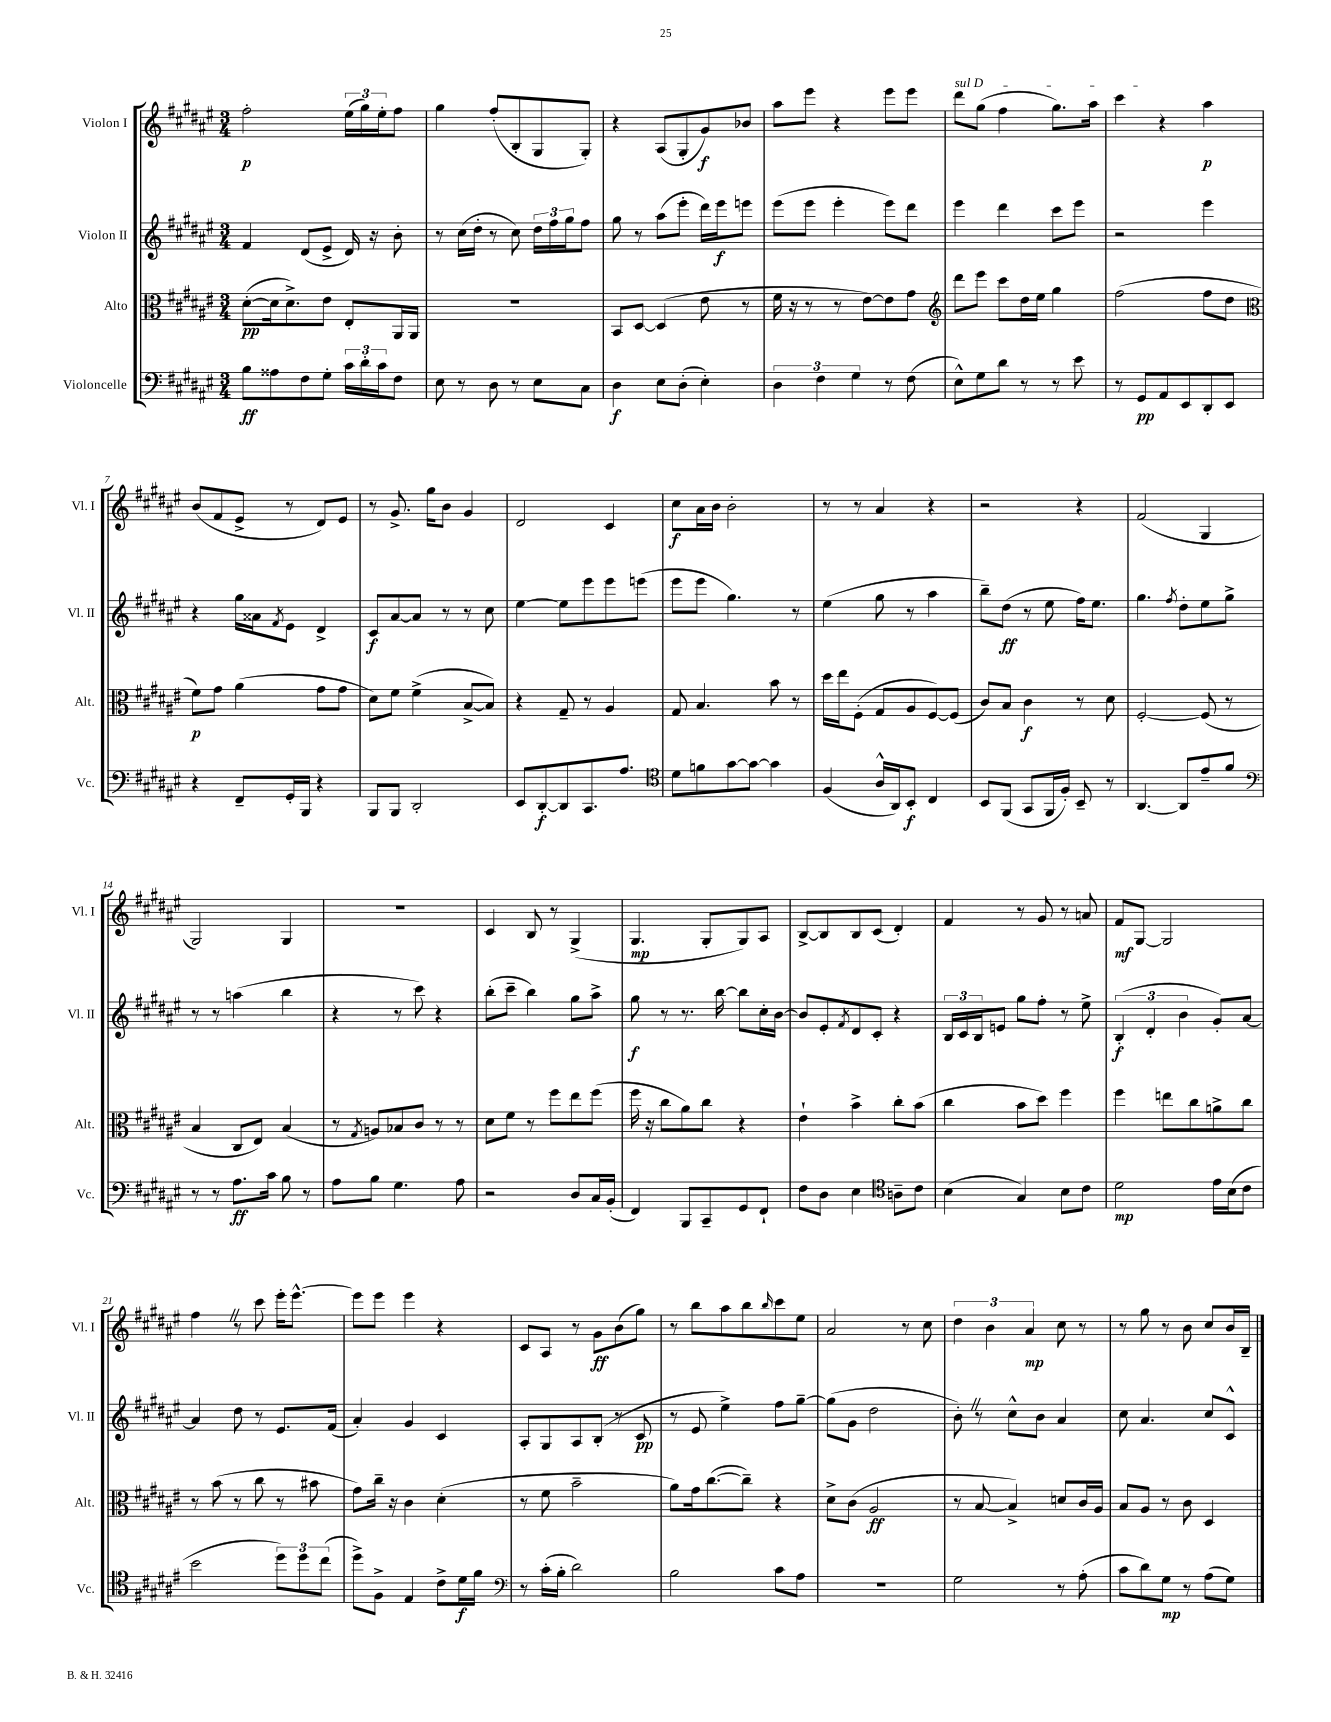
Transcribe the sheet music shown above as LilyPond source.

<<
\new StaffGroup <<
\new Staff = "s0" \with { instrumentName = "Violon I" shortInstrumentName = "Vl. I" } {
    \clef treble \key fis \major \numericTimeSignature \time 3/4
    fis''2-.\p \tuplet 3/2 { eis''16( gis''16) eis''16-. } fis''8 |
    gis''4 fis''8-.( b8-. gis8 gis8-.) |
    r4 ais8( gis8-. gis'8\f) bes'8 |
    ais''8 eis'''8 r4 eis'''8 eis'''8 |
    \once \override TextSpanner.bound-details.left.text = \markup { \italic "sul D" } dis'''8\startTextSpan gis''8( fis''4 gis''8.) ais''16 |
    cis'''4\stopTextSpan r4 ais''4\p |
    b'8( fis'8 eis'8-> r8 dis'8) eis'8 |
    r8 gis'8.-> gis''16 b'8 gis'4 |
    dis'2 cis'4 |
    cis''8\f ais'16 b'16 b'2-. |
    r8 r8 ais'4 r4 |
    r2 r4 |
    fis'2( gis4 |
    gis2) gis4 |
    R2. |
    cis'4 b8 r8 gis4->( |
    gis4.\mp gis8-. gis8) ais8 |
    b8~-> b8 b8 cis'8( dis'4-.) |
    fis'4 r8 gis'8 r8 a'8 |
    fis'8\mf gis8~ gis2 |
    fis''4 \once \override BreathingSign.text = \markup { \musicglyph "scripts.caesura.straight" } \breathe r8 cis'''8 eis'''16-. eis'''8.~-^ |
    eis'''8 eis'''8 eis'''4 r4 |
    cis'8 ais8 r8 gis'8\ff b'8( gis''8) |
    r8 b''8 ais''8 b''8 \grace { b''16 } cis'''8 eis''8 |
    ais'2 r8 cis''8 |
    \tuplet 3/2 { dis''4 b'4 ais'4\mp } cis''8 r8 |
    r8 gis''8 r8 b'8 cis''8 b'16 b16-- \bar "|." |
}
\new Staff = "s1" \with { instrumentName = "Violon II" shortInstrumentName = "Vl. II" } {
    \clef treble \key fis \major \numericTimeSignature \time 3/4
    fis'4 dis'8( eis'8-> dis'16) r16 b'8-. |
    r8 cis''16( dis''16-. r8 cis''8) \tuplet 3/2 { dis''16 fis''16 gis''16 } fis''8 |
    gis''8 r8 ais''8( eis'''8-. dis'''16) eis'''16\f e'''8 |
    eis'''8( eis'''8 eis'''4-. eis'''8) dis'''8 |
    eis'''4 dis'''4 cis'''8 eis'''8 |
    r2 eis'''4 |
    r4 gis''16 aisis'16 \acciaccatura { fis'8 } eis'8 dis'4-> |
    cis'8\f ais'8~ ais'8 r8 r8 cis''8 |
    eis''4~ eis''8 eis'''8 eis'''8 e'''8( |
    eis'''8 eis'''8 gis''4.) r8 |
    eis''4( gis''8 r8 ais''4 |
    b''8--) dis''8\ff( r8 eis''8 fis''16) eis''8. |
    gis''4. \acciaccatura { fis''8 } dis''8-. eis''8 gis''8-> |
    r8 r8 a''4( b''4 |
    r4 r8 cis'''8) r4 |
    b''8-.( cis'''8-- b''4) gis''8 ais''8-> |
    gis''8\f r8 r8. b''16~ b''8 cis''16-. b'16~ |
    b'8 eis'8-. \acciaccatura { fis'8 } dis'8 cis'8-. r4 |
    \tuplet 3/2 { b16 cis'16 b16 } e'8 gis''8 fis''8-. r8 eis''8-> |
    \tuplet 3/2 { b4-.\f( dis'4-. b'4 } gis'8-.) ais'8~ |
    ais'4 dis''8 r8 eis'8. fis'16( |
    ais'4-.) gis'4 cis'4 |
    ais8-. gis8 ais8 b8-.( r8 cis'8\pp |
    r8 eis'8 eis''4->) fis''8 gis''8~-- |
    gis''8( gis'8 dis''2 |
    b'8-.) \once \override BreathingSign.text = \markup { \musicglyph "scripts.caesura.straight" } \breathe r8 cis''8-^ b'8 ais'4 |
    cis''8 ais'4. cis''8 cis'8-^ \bar "|." |
}
\new Staff = "s2" \with { instrumentName = "Alto" shortInstrumentName = "Alt." } {
    \clef alto \key fis \major \numericTimeSignature \time 3/4
    dis'8~-.\pp( dis'16 dis'8.->) eis'8 eis8-. ais,16 ais,16 |
    R2. |
    b,8 dis8~ dis4( eis'8 r8 |
    fis'16 r16 r8 r8 eis'8~) eis'8 gis'8 |
    \clef treble dis'''8 eis'''8 cis'''8 dis''16 eis''16 gis''4 |
    fis''2( fis''8 dis''8 |
    \clef alto fis'8\p) gis'8 ais'4( gis'8 gis'8 |
    dis'8) fis'8 fis'4->( b8~-> b8) |
    r4 gis8-- r8 ais4 |
    gis8 b4. b'8 r8 |
    dis''16 eis''16 fis8-.( gis8 ais8 fis8~) fis8( |
    cis'8) b8 cis'4\f r8 dis'8 |
    fis2~-. fis8( r8 |
    b4 cis8 eis8) b4( |
    r8 \acciaccatura { gis8 } a8) bes8 cis'8 r8 r8 |
    dis'8 fis'8 r8 fis''8 eis''8 fis''8( |
    fis''16 r16 cis''8 ais'8) cis''8 r4 |
    eis'4-! b'4-> cis''8-. b'8( |
    cis''4 b'8 dis''8) fis''4 |
    fis''4 e''8 cis''8 a'8-> cis''8 |
    r8 b'8( r8 cis''8 r8 bis'8 |
    gis'8) cis''16-- r16 cis'4 dis'4-.( |
    r8 fis'8 b'2-- |
    ais'8) gis'16 cis''8.~( cis''8--) r4 |
    dis'8-> cis'8( ais2\ff |
    r8 b8~ b4->) d'8 cis'16 ais16 |
    b8 ais8 r8 cis'8 dis4 \bar "|." |
}
\new Staff = "s3" \with { instrumentName = "Violoncelle" shortInstrumentName = "Vc." } {
    \clef bass \key fis \major \numericTimeSignature \time 3/4
    b8\ff aisis8 fis8 gis8-. \tuplet 3/2 { cis'16 dis'16-. cis'16 } fis8 |
    eis8 r8 dis8 r8 eis8 cis8 |
    dis4\f eis8 dis8-.( eis4-.) |
    \tuplet 3/2 { dis4 fis4 gis4 } r8 fis8( |
    eis8-^) gis8 dis'8 r8 r8 eis'8 |
    r8 gis,8\pp ais,8 eis,8 dis,8-. eis,8 |
    r4 fis,8-- gis,16-. b,,16 r4 |
    b,,8 b,,8 dis,2-. |
    eis,8 dis,8~-.\f dis,8 cis,8. ais8. |
    \clef tenor dis'8 f'8 gis'8~ gis'8~ gis'4 |
    fis4( ais16-^ ais,16) b,8-.\f cis4 |
    b,8 fis,8( gis,8 fis,16 fis16-.) b,8-- r8 |
    ais,4.~ ais,8 eis'8-- fis'8 |
    \clef bass r8 r8 ais8.\ff cis'16 b8 r8 |
    ais8 b8 gis4. ais8 |
    r2 dis8 cis16 b,16-.( |
    fis,4) b,,8 cis,8-- gis,8 fis,8-! |
    fis8 dis8 eis4 \clef tenor a8-- cis'8 |
    b4( gis4) b8 cis'8 |
    dis'2\mp eis'16 b16( cis'8 |
    b'2 \tuplet 3/2 { dis''8) dis''8 cis''8( } |
    dis''8->) fis8-> eis4 cis'8-> dis'16\f fis'16 |
    \clef bass r8 cis'16-.( b16-. dis'2) |
    b2 cis'8 ais8 |
    R2. |
    gis2 r8 ais8-.( |
    cis'8 dis'8) gis8\mp r8 ais8( gis8) \bar "|." |
}
>>
>>
